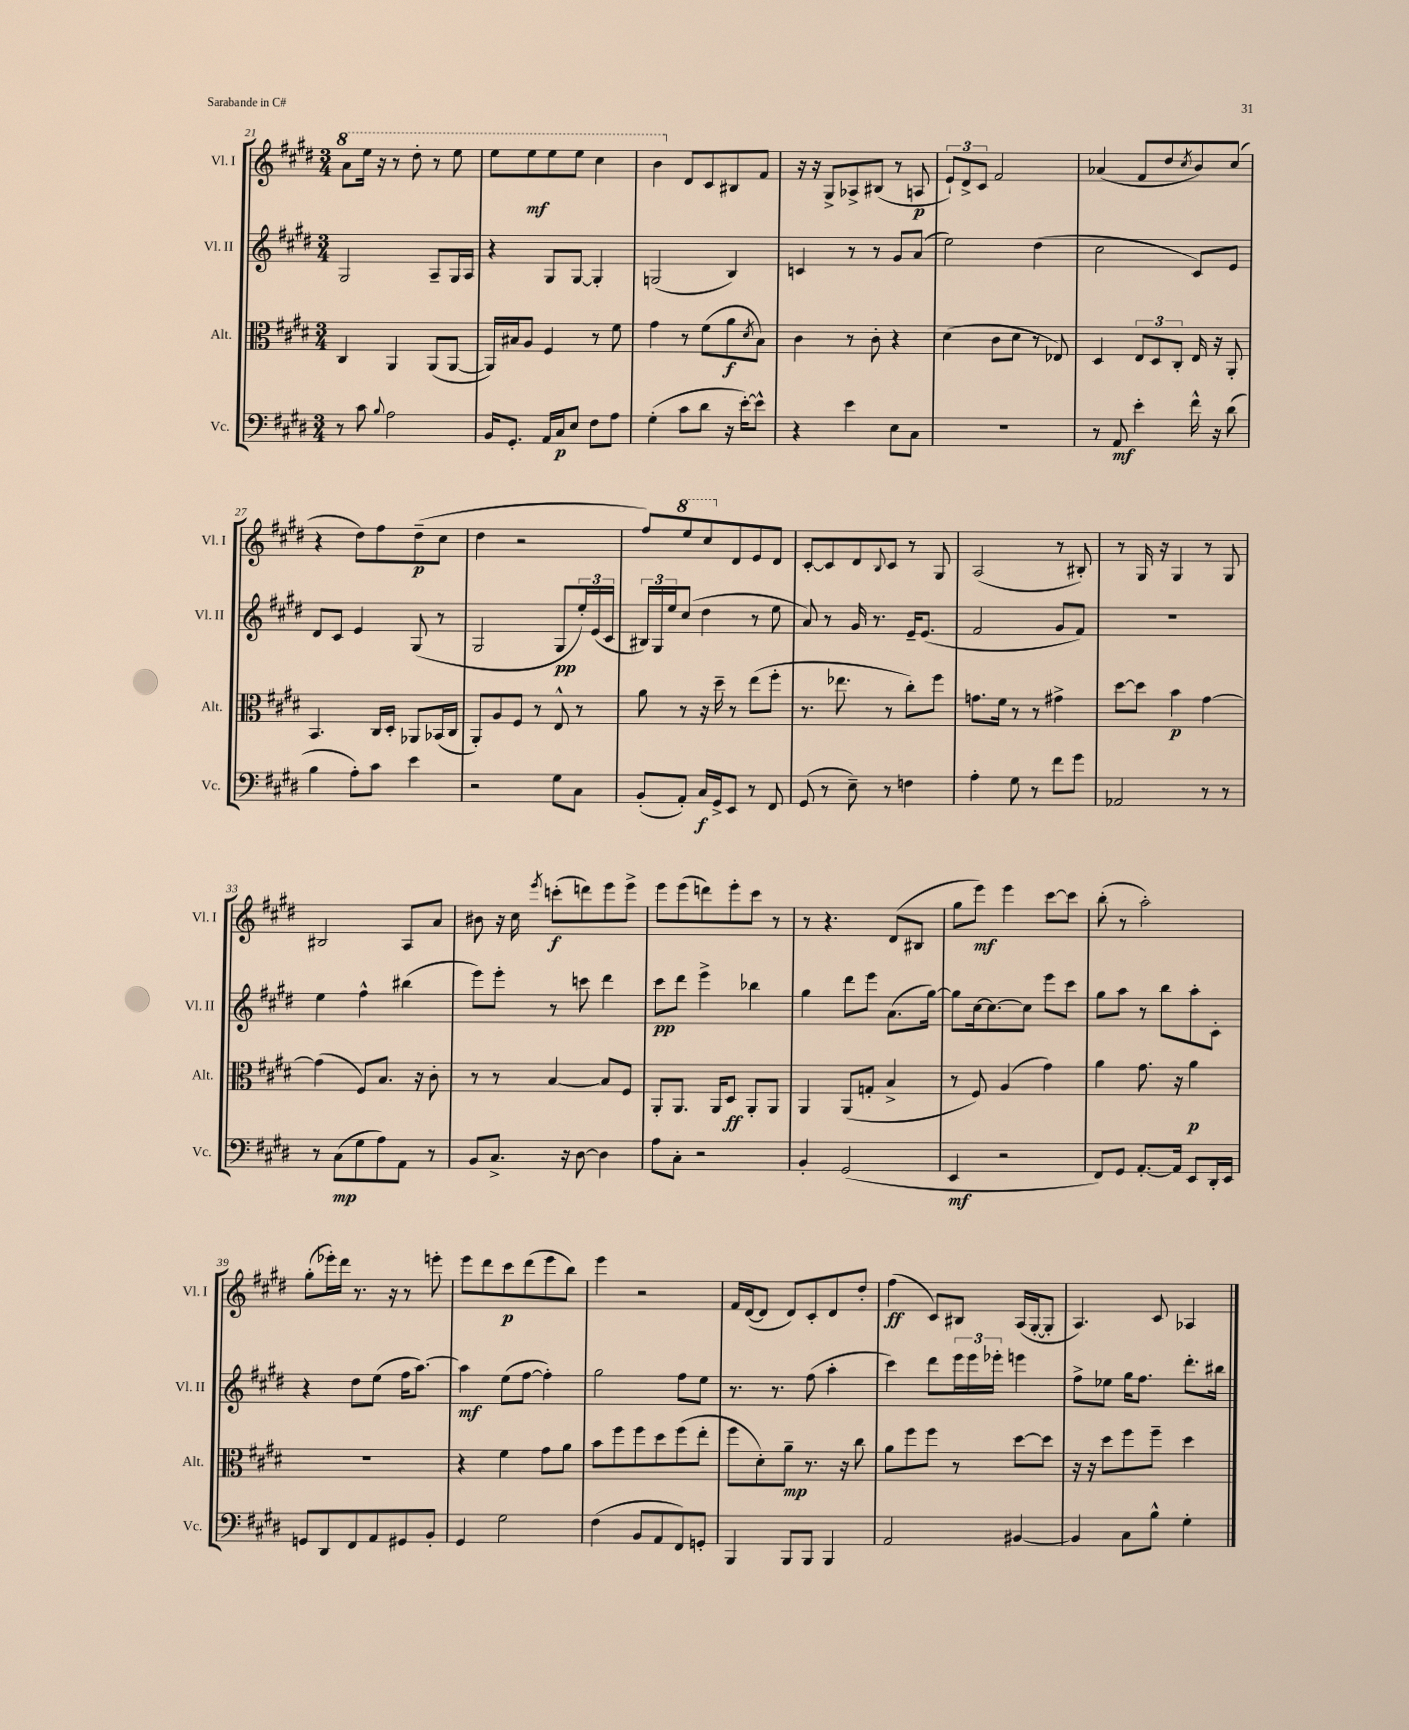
<<
\new StaffGroup <<
\new Staff = "s0" \with { instrumentName = "Vl. I" shortInstrumentName = "Vl. I" } {
    \clef treble \key e \major \numericTimeSignature \time 3/4
    \ottava #1 a''8 e'''16 r16 r8 dis'''8-. r8 e'''8 |
    e'''8 e'''8\mf e'''8 e'''8 cis'''4 |
    b''4 \ottava #0 dis'8 cis'8 bis8 fis'8 |
    r16 r16 gis8-> aes8-> bis8( r8 a8\p |
    \tuplet 3/2 { e'8-!) dis'8-> cis'8 } fis'2 |
    aes'4( fis'8 dis''8 \acciaccatura { cis''8 } b'8) cis''8( |
    r4 dis''8) fis''8 dis''8--\p( cis''8 |
    dis''4 r2 |
    fis''8) \ottava #1 e'''8 cis'''8 \ottava #0 dis'8 e'8 dis'8 |
    cis'8~-. cis'8 dis'8 \appoggiatura { b8 } cis'8 r8 gis8 |
    a2( r8 bis8-.) |
    r8 gis16 r16 gis4 r8 gis8 |
    bis2 a8 a'8 |
    bis'8 r16 cis''16 \acciaccatura { e'''8 } c'''8-.\f( d'''8) e'''8 e'''8-> |
    e'''8 e'''8( d'''8) e'''8-. cis'''8 r8 |
    r8 r4. dis'8( bis8 |
    gis''8 e'''8\mf) e'''4 cis'''8~ cis'''8 |
    b''8-.( r8 a''2-.) |
    gis''8-.( ees'''16-.) dis'''16 r8. r16 r8 e'''8-. |
    e'''8 dis'''8 cis'''8\p dis'''8( e'''8 b''8) |
    e'''4 r2 |
    fis'16 dis'16~( dis'8 dis'8) cis'8-. dis'8 dis''8-. |
    fis''4\ff( cis'8) bis8 a16( gis16~-. gis8-. |
    a4.) cis'8 aes4 \bar "|." |
}
\new Staff = "s1" \with { instrumentName = "Vl. II" shortInstrumentName = "Vl. II" } {
    \clef treble \key e \major \numericTimeSignature \time 3/4
    gis2 a8-- gis16 a16 |
    r4 gis8 gis8~ gis4-. |
    g2( b4) |
    c'4 r8 r8 gis'8 a'8( |
    e''2) dis''4( |
    cis''2 cis'8) e'8 |
    dis'8 cis'8 e'4 gis8( r8 |
    gis2 gis8\pp \tuplet 3/2 { e''16-.) e'16( cis'16 } |
    \tuplet 3/2 { bis16) gis16 e''16 } cis''8( dis''4 r8 e''8 |
    a'8) r8 gis'16 r8. e'16-- e'8.( |
    fis'2 gis'8 fis'8) |
    R2. |
    e''4 fis''4-^ bis''4( |
    e'''8) e'''8-. r8 c'''8 dis'''4 |
    cis'''8\pp dis'''8 e'''4-> bes''4 |
    gis''4 dis'''8 e'''8 a'8.( gis''16~) |
    gis''8 cis''16~ cis''8.~ cis''8 e'''8 cis'''8 |
    gis''8 a''8 r8 b''8 a''8-. cis'8-. |
    r4 dis''8 e''8( fis''16 a''8.~) |
    a''4\mf e''8( fis''8~ fis''4-.) |
    gis''2 fis''8 e''8 |
    r8. r8. fis''8( a''4-. |
    cis'''4) dis'''8 \tuplet 3/2 { e'''16 e'''16 ees'''16-. } e'''4 |
    fis''8-> ees''8 gis''16 fis''8. dis'''8.-. bis''16 \bar "|." |
}
\new Staff = "s2" \with { instrumentName = "Alt." shortInstrumentName = "Alt." } {
    \clef alto \key e \major \numericTimeSignature \time 3/4
    cis4 a,4 a,8( a,8~ |
    a,16) bis16 a8 fis4 r8 fis'8 |
    gis'4 r8 fis'8( a'8\f \acciaccatura { dis'8 } b8) |
    cis'4 r8 cis'8-. r4 |
    dis'4( cis'8 dis'8 r8 ees8) |
    dis4 \tuplet 3/2 { e8 dis8 cis8-. } e16 r16 a,8-. |
    b,4. cis16 dis16-. aes,8 bes,16( cis16 |
    a,8-.) a8 fis8 r8 e8-^ r8 |
    a'8 r8 r16 dis''16-- r8 e''8( fis''8-. |
    r8. ees''8. r8 cis''8-.) fis''8 |
    g'8. fis'16 r8 r8 gis'4-> |
    dis''8~ dis''8 b'4\p gis'4~ |
    gis'4( fis8) b8. r16 cis'8-. |
    r8 r8 b4~ b8 fis8 |
    a,8-. a,8. a,16 dis8\ff a,8-. a,8 |
    a,4 a,8( g8-. b4-> |
    r8 fis8) a4( gis'4) |
    a'4 gis'8. r16 a'4\p |
    R2. |
    r4 fis'4 gis'8 a'8 |
    b'8 fis''8 fis''8 dis''8 fis''8( e''8-. |
    fis''8 dis'8-.) a'8--\mp r8. r16 cis''8 |
    a'8 fis''8 fis''8 r8 dis''8~ dis''8 |
    r16 r16 dis''8 fis''8 fis''8-- dis''4 \bar "|." |
}
\new Staff = "s3" \with { instrumentName = "Vc." shortInstrumentName = "Vc." } {
    \clef bass \key e \major \numericTimeSignature \time 3/4
    r8 cis'8 \appoggiatura { b8 } a2 |
    b,16 gis,8.-. a,16 cis16\p e8 fis8 a8 |
    gis4-.( cis'8 dis'8 r16 e'16~-.) e'8-^ |
    r4 e'4 e8 cis8 |
    R2. |
    r8 a,8\mf e'4-. fis'16-^ r16 dis'8( |
    b4 a8-.) cis'8 e'4 |
    r2 gis8 cis8 |
    b,8-.( a,8-.) cis16\f gis,16-> e,8 r8 fis,8 |
    gis,8( r8 e8--) r8 f4 |
    a4-. gis8 r8 fis'8 gis'8 |
    aes,2 r8 r8 |
    r8 cis8\mp( gis8 a8) a,8 r8 |
    b,8 cis8.-> r16 dis8~ dis4 |
    a8 cis8-. r2 |
    b,4-. gis,2( |
    e,4\mf r2 |
    fis,8) gis,8 a,8.~-. a,16 e,8 dis,16-. e,16 |
    g,8 dis,8 fis,8 a,8 gis,8 b,8-. |
    gis,4 gis2 |
    fis4( b,8 a,8 fis,8) g,8-. |
    b,,4 b,,8 b,,8 b,,4 |
    a,2 bis,4~ |
    bis,4 cis8 b8-^ gis4-. \bar "|." |
}
>>
>>
\layout { \context { \Score currentBarNumber = #21 } }
